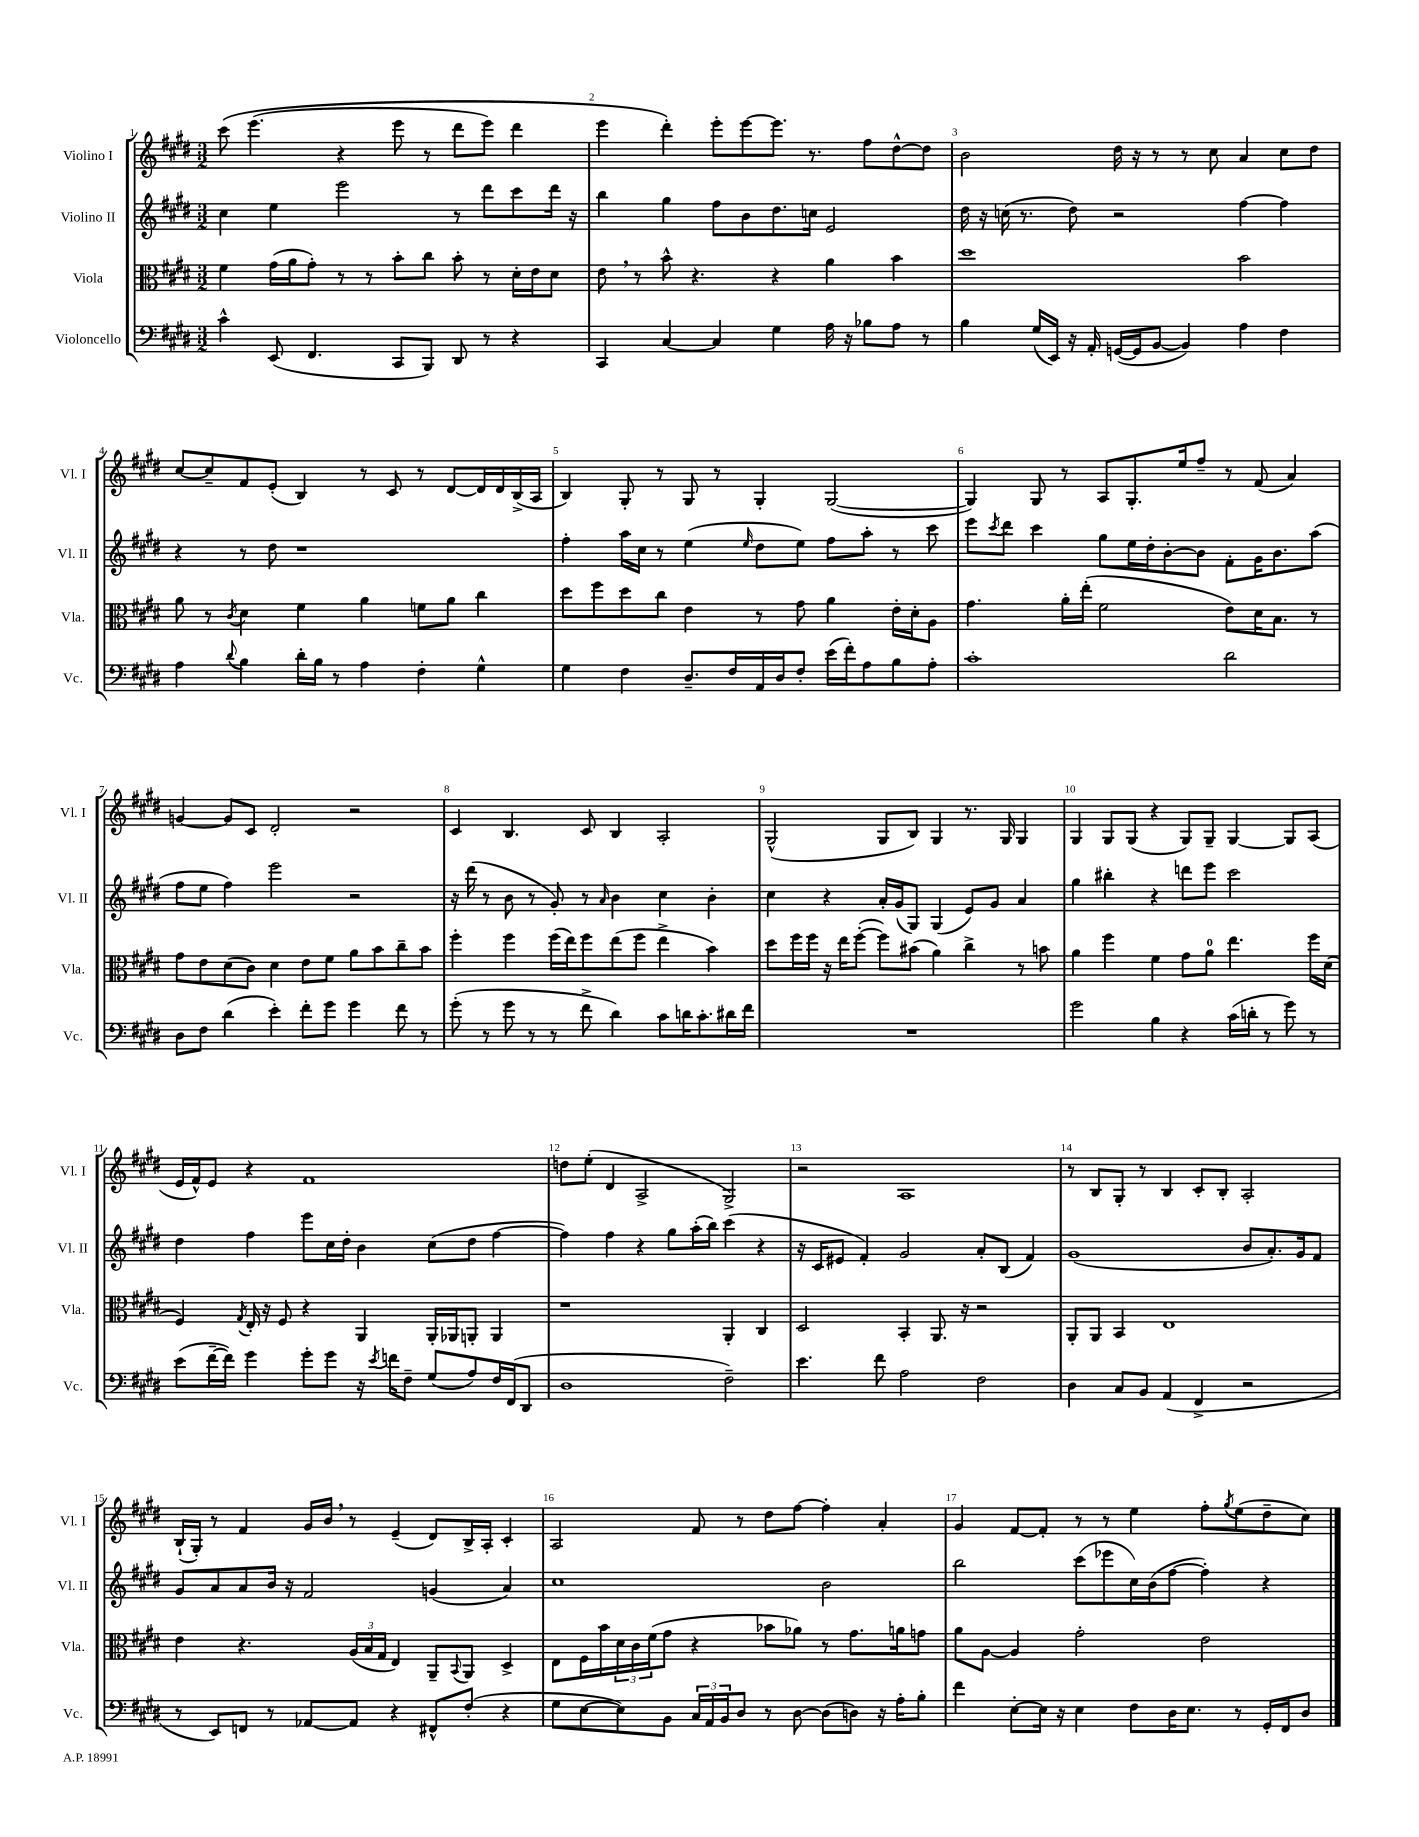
<<
\new StaffGroup <<
\new Staff = "s0" \with { instrumentName = "Violino I" shortInstrumentName = "Vl. I" } {
    \clef treble \key e \major \numericTimeSignature \time 3/2
    cis'''8\( e'''4.( r4 e'''8 r8 dis'''8 e'''8) dis'''4 |
    e'''4 dis'''4-.\) e'''8-. e'''8~ e'''8. r8. fis''8 dis''8~-^ dis''8 |
    b'2 dis''16 r16 r8 r8 cis''8 a'4 cis''8 dis''8 |
    cis''8~ cis''8-- fis'8 e'8-.( b4) r8 cis'8 r8 dis'8~ dis'16 dis'16 b16->( a16 |
    b4) gis8-. r8 gis8 r8 gis4-. gis2~( |
    gis4) gis8 r8 a8 gis8.-. e''16 fis''8-- r8 fis'8( a'4) |
    g'4~ g'8 cis'8 dis'2-. r2 |
    cis'4 b4. cis'8 b4 a2-. |
    gis2-^( gis8 b8) gis4 r8. gis16 gis4 |
    gis4 gis8 gis8( r4 gis8) gis8-- gis4~ gis8 a8( |
    e'16 fis'16-^) e'8 r4 fis'1 |
    d''8 e''8-.( dis'4 a2-> gis2->) |
    r2 a1 |
    r8 b8 gis8-. r8 b4 cis'8-. b8-. a2-. |
    b16-!( gis16-.) r8 fis'4 gis'16 b'16 \breathe r8 e'4--( dis'8) b16-> a16-. cis'4-. |
    a2 fis'8 r8 dis''8 fis''8~ fis''4-. a'4-. |
    gis'4 fis'8~ fis'8-. r8 r8 e''4 fis''8-. \acciaccatura { gis''8 } e''8( dis''8-- cis''8) \bar "|." |
}
\new Staff = "s1" \with { instrumentName = "Violino II" shortInstrumentName = "Vl. II" } {
    \clef treble \key e \major \numericTimeSignature \time 3/2
    cis''4 e''4 e'''2 r8 dis'''8 cis'''8 dis'''16 r16 |
    b''4 gis''4 fis''8 b'8 dis''8. c''16 e'2 |
    dis''16 r16 c''16( r8. dis''8) r2 fis''4~ fis''4 |
    r4 r8 dis''8 r1 |
    fis''4-. a''16 cis''16 r8 e''4( \grace { e''16 } dis''8 e''8) fis''8 a''8-. r8 cis'''8 |
    e'''8 \acciaccatura { cis'''8 } dis'''8 cis'''4 gis''8 e''16 dis''16-. b'8~-. b'8 fis'8-. gis'16 b'8. a''8( |
    fis''8 e''8 fis''4) e'''2 r2 |
    r16 dis'''16( r8 b'8 r8 gis'8-.) r8 \grace { a'16 } b'4 cis''4 b'4-. |
    cis''4 r4 a'16-. gis'16( gis8) gis4( e'8) gis'8 a'4 |
    gis''4 bis''4-. r4 d'''8 e'''8 cis'''2 |
    dis''4 fis''4 e'''8 cis''16 dis''16-. b'4 cis''8( dis''8 fis''4~ |
    fis''4) fis''4 r4 gis''8 a''16-.( b''16) cis'''4( r4 |
    r16 cis'16 eis'8 fis'4-.) gis'2 a'8-. b8( fis'4) |
    gis'1( b'8 a'8.-.) gis'16 fis'8 |
    gis'8 a'8 a'8 b'16 r16 fis'2 g'4( a'4) |
    cis''1 b'2 |
    b''2 cis'''8( ees'''8 cis''16) b'16( fis''8~ fis''4-.) r4 \bar "|." |
}
\new Staff = "s2" \with { instrumentName = "Viola" shortInstrumentName = "Vla." } {
    \clef alto \key e \major \numericTimeSignature \time 3/2
    fis'4 gis'16( a'16 gis'8-.) r8 r8 b'8-. cis''8 b'8-. r8 dis'16-. e'16 dis'8 |
    e'8 \breathe r8 b'8-^ r4. r4 a'4 b'4 |
    dis''1 b'2 |
    a'8 r8 \acciaccatura { cis'8 } dis'4 fis'4 a'4 f'8 a'8 cis''4 |
    dis''8 fis''8 dis''8 cis''8 e'4 r8 gis'8 a'4 e'16-. dis'16-. a8 |
    gis'4. a'16-. e''16-.( fis'2 e'8) dis'16 b8. r8 |
    gis'8 e'8 dis'8( cis'8) dis'4 e'8 fis'8 a'8 b'8 cis''8-- b'8 |
    fis''4-. fis''4 fis''16( e''16) fis''8 e''8( fis''8 e''4-> b'4) |
    dis''8 fis''16 fis''16 r16 e''16 fis''8~-.( fis''8) bis'8( a'4) cis''4-> r8 b'8 |
    a'4 fis''4 fis'4 gis'8 a'8-0 e''4. fis''16 dis'16( |
    fis4) \acciaccatura { gis8 } e16-. r16 fis8 r4 a,4 a,16-. aes,16 a,8-. a,4 |
    r1 a,4-. cis4 |
    dis2 b,4-. a,8. r16 r2 |
    a,8-. a,8 b,4 e1 |
    e'4 r4. \tuplet 3/2 { a16( b16 gis16 } e4) a,8-- \appoggiatura { b,8 } a,8 dis4-> |
    e8 fis16 b'16 \tuplet 3/2 { dis'16 cis'16 fis'16( } gis'8 r4 bes'8 aes'8) r8 gis'8. a'16 g'8 |
    a'8 a8~ a4 gis'2-. e'2 \bar "|." |
}
\new Staff = "s3" \with { instrumentName = "Violoncello" shortInstrumentName = "Vc." } {
    \clef bass \key e \major \numericTimeSignature \time 3/2
    cis'4-^ e,8( fis,4. cis,8 b,,8) dis,8 r8 r4 |
    cis,4 cis4~ cis4 gis4 a16 r16 bes8 a8 r8 |
    b4 gis16( e,16) r16 a,16-. g,16~( g,16 b,8~ b,4) a4 fis4 |
    a4 \appoggiatura { dis'8 } b4 dis'16-. b16 r8 a4 fis4-. gis4-^ |
    gis4 fis4 dis8.-- fis16 a,16 dis16 fis8-. e'16( fis'16-.) a8 b8 a8-. |
    cis'1-. dis'2 |
    dis8 fis8 dis'4( e'4-.) fis'8-. gis'8 gis'4 fis'8 r8 |
    gis'8-.( r8 gis'8 r8 r8 fis'8-> dis'4) cis'8 d'16 cis'8.-. dis'16 fis'16 |
    R1. |
    gis'2 b4 r4 cis'16( d'16-. r8 gis'8) r8 |
    e'8( fis'16~-- fis'16) gis'4 gis'8-. gis'8 r16 \acciaccatura { e'8 } f'16 fis8-- gis8( a8) fis16 fis,16( dis,8 |
    dis1 fis2--) |
    e'4. fis'8 a2 fis2 |
    dis4 cis8 b,8 a,4( fis,4-> r2 |
    r8 e,8) f,8 r8 aes,8~ aes,8 r4 fis,8-^ fis8-.( r4 |
    gis8 e8~ e8) b,8 \tuplet 3/2 { cis16 a,16 b,16 } dis8 r8 dis8~ dis8( d8) r16 a16-. b8-. |
    fis'4 e8~-. e16 r16 e4 fis8 dis16 e8. r8 gis,16-. fis,16 dis8 \bar "|." |
}
>>
>>
\layout { \context { \Score \override BarNumber.break-visibility = ##(#f #t #t) barNumberVisibility = #all-bar-numbers-visible } }
